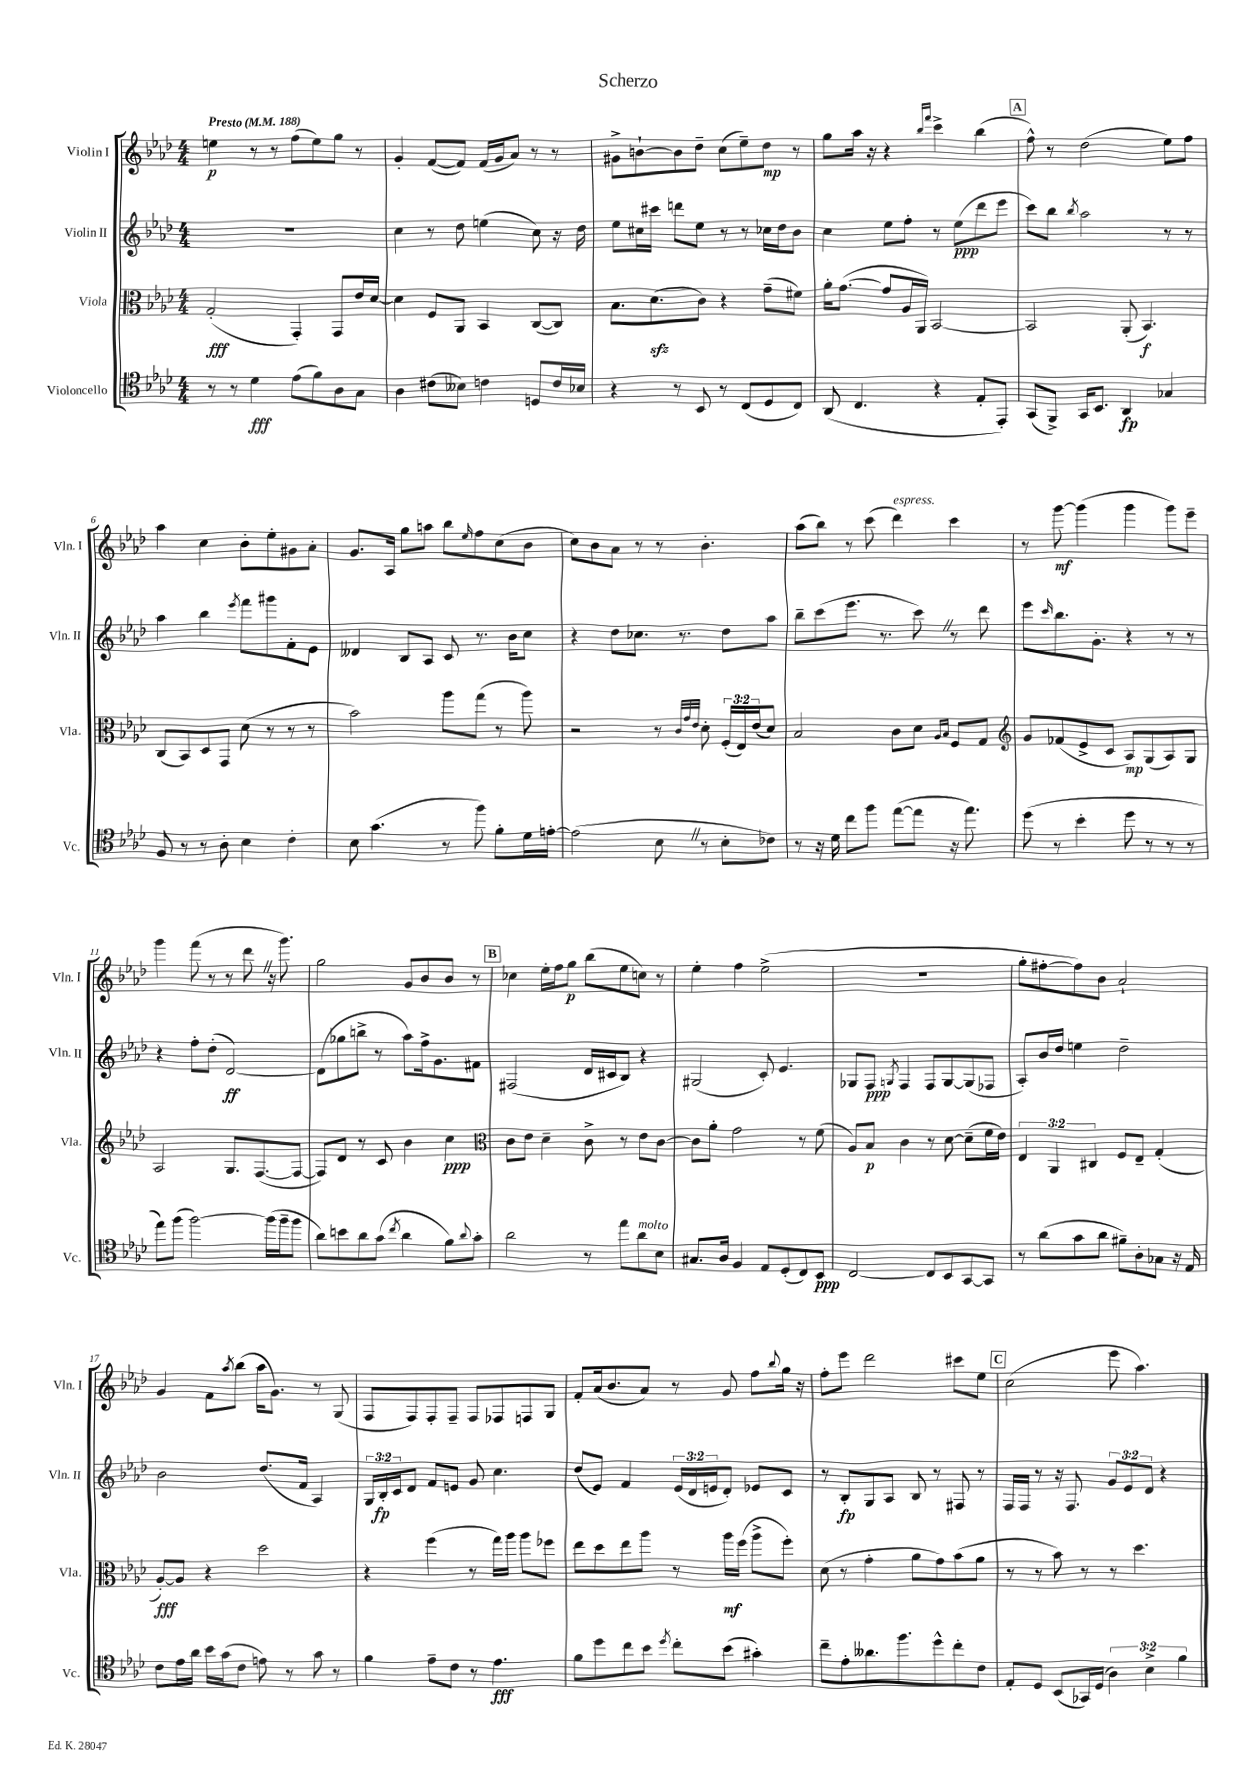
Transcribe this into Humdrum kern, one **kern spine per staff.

**kern	**dynam	**kern	**dynam	**kern	**dynam	**kern	**dynam
*part4	*part4	*part3	*part3	*part2	*part2	*part1	*part1
*staff4	*staff4	*staff3	*staff3	*staff2	*staff2	*staff1	*staff1
*I"Violoncello	*	*I"Viola	*	*I"Violin II	*	*I"Violin I	*
*I'Vc.	*	*I'Vla.	*	*I'Vln. II	*	*I'Vln. I	*
*clefC4	*	*clefC3	*	*clefG2	*	*clefG2	*
*k[b-e-a-d-]	*	*k[b-e-a-d-]	*	*k[b-e-a-d-]	*	*k[b-e-a-d-]	*
*M4/4	*	*M4/4	*	*M4/4	*	*M4/4	*
*MM188	*	*MM188	*	*MM188	*	*MM188	*
=1	=1	=1	=1	=1	=1	=1	=1
!	!	!	!	!	!	!LO:TX:a:B:t=Presto	!
8r	.	(2G'/	fff	1r	.	4een\	p
8r	.	.	.	.	.	.	.
4d-\	fff	.	.	.	.	8r	.
.	.	.	.	.	.	8r	.
(8e-\L	.	4GG'/)	.	.	.	(8ff\L	.
8f\)	.	.	.	.	.	8ee\)	.
8A-\	.	8GG/L	.	.	.	8gg\J	.
8G\J	.	16e-/L	.	.	.	8r	.
.	.	[16d-/JJ	.	.	.	.	.
=2	=2	=2	=2	=2	=2	=2	=2
4A-\	.	4d-\]	.	4cc\	.	4g'/	.
(8c#X\L	.	8F/L	.	8r	.	([8f/L	.
8B--X\J)	.	8AA-/J	.	8dd-\	.	8f/J])	.
4cn\	.	4BB-/	.	(4een\	.	(16f/LL	.
.	.	.	.	.	.	16g/J	.
.	.	.	.	.	.	8a-/J)	.
8Dn/L	.	([8C/L	.	8cc\)	.	8r	.
16c/L	.	8C/J])	.	16r	.	8r	.
16B-X/JJ	.	.	.	16dd-\	.	.	.
=3	=3	=3	=3	=3	=3	=3	=3
4r	.	8.B-\L	.	8ee-\L	.	8g#X^\L	.
.	.	.	.	16cc#X\L	.	[8bn`\	.
.	.	(8.d-zz\	.	16ccc#X\JJ	.	.	.
8r	.	.	.	8dddn\L	.	8b\]	.
8BB-/	.	8c\J)	.	8ee-\J	.	8dd-~\J	.
8r	.	4r	.	8r	.	(8cc\L	.
(8C/L	.	.	.	8r	.	8ee-~\)	.
8D-/	.	(8g~\L	.	16cc-X\LL	.	8dd-\J	mp
.	.	.	.	16dd-\J	.	.	.
8C/J)	.	8f#X\J)	.	8b-\J	.	8r	.
=4	=4	=4	=4	=4	=4	=4	=4
(8AA-/	.	16a-'\KL	.	4cc\	.	8gg\L	.
.	.	([8.g\J	.	.	.	.	.
4.C/	.	.	.	.	.	16aa-\Jk	.
.	.	.	.	.	.	16r	.
.	.	8g/L]	.	8ee-\L	.	4r	.
.	.	16A-/L	.	8ff'\J	.	.	.
.	.	16AA-/JJ)	.	.	.	.	.
.	.	.	.	.	.	16qqbb-/LL	.
.	.	.	.	.	.	16qqfff/JJ	.
4r	.	[2BB-/	.	8r	.	4ccc^\	.
.	.	.	.	(8ee-\L	ppp	.	.
8E-'/L	.	.	.	8ddd-\	.	(4bb-\	.
8EE-'/J)	.	.	.	8eee-\J	.	.	.
!!LO:REH:place=s1:t=A
=5	=5	=5	=5	=5	=5	=5	=5
(8GG/L	.	2BB-/]	.	8ccc\L)	.	8ff^^\)	.
8FF^/J)	.	.	.	8bb-\J	.	8r	.
.	.	.	.	8qbb-/	.	.	.
16GG/KL	.	.	.	2aa-\	.	(2dd-\	.
8.BB-/J	.	.	.	.	.	.	.
4AA-/	fp	(8AA-'/	.	.	.	.	.
.	.	4.BB-/)	f	.	.	.	.
4G-X/	.	.	.	8r	.	8ee-\L)	.
.	.	.	.	8r	.	8ff\J	.
!!LO:LB:g=z
=6	=6	=6	=6	=6	=6	=6	=6
8F/	.	(8C/L	.	4aa-\	.	4aa-\	.
8r	.	8BB-/)	.	.	.	.	.
8r	.	8D-/	.	4bb-\	.	4cc\	.
8A-'\	.	8GG/J	.	.	.	.	.
.	.	.	.	8qeee-/	.	.	.
4B-\	.	(8d-\	.	8fff\L	.	8b-'\L	.
.	.	8r	.	8ggg#X\	.	8ee-'\	.
4c'\	.	8r	.	8f'\	.	8g#X\	.
.	.	8r	.	8e-\J	.	8a-'\J	.
=7	=7	=7	=7	=7	=7	=7	=7
8B-\	.	2b-\)	.	4d--X/	.	8.g/L	.
(4.g\	.	.	.	.	.	.	.
.	.	.	.	.	.	16A-/Jk	.
.	.	.	.	8B-/L	.	8gg\L	.
.	.	.	.	8A-/J	.	8aan\J	.
8r	.	8aa-\L	.	8c/	.	8bb-\L	.
.	.	.	.	.	.	16qqee-/	.
8ff\)	.	(8gg\J	.	8.r	.	8ff\	.
8f'\L	.	8r	.	.	.	(8cc\	.
.	.	.	.	16b-\KL	.	.	.
16d-\L	.	8aa-\)	.	8cc\J	.	8b-\J	.
[16en'\JJ	.	.	.	.	.	.	.
=8	=8	=8	=8	=8	=8	=8	=8
(2e\]	.	2r	.	4r	.	8cc\L)	.
.	.	.	.	.	.	8b-\	.
.	.	.	.	8dd-\L	.	8a-\J	.
.	.	.	.	8.cc-X\J	.	8r	.
8B-Z\	.	8r	.	.	.	8r	.
.	.	.	.	8.r	.	.	.
.	.	32qqc/LLL	.	.	.	.	.
.	.	32qqg/	.	.	.	.	.
.	.	32qqe-/JJJ	.	.	.	.	.
8r	.	8d-'\	.	.	.	4.b-'\	.
8B-'\L	.	(24F'/LL	.	8dd-\L	.	.	.
.	.	24E-/)	.	.	.	.	.
.	.	(24e-/J	.	.	.	.	.
8c-X\J)	.	8d-/J)	.	8aa-\J	.	.	.
=9	=9	=9	=9	=9	=9	=9	=9
8r	.	2B-/	.	8bb-~\L	.	(8aa-\L	.
16r	.	.	.	(8ccc\	.	8bb-\J)	.
16d-\	.	.	.	.	.	.	.
8cc\L	.	.	.	8.eee-\J	.	8r	.
8ff\J	.	.	.	.	.	(8ccc\	.
.	.	.	.	8.r	.	.	.
!	!	!	!	!	!	!LO:TX:a:i:t=espress.	!
([8ee-\L	.	8c\L	.	.	.	4ddd-\)	.
8ee-\J]	.	8d-\J	.	8cccZ\)	.	.	.
.	.	16qqA-/LL	.	.	.	.	.
.	.	16qqB-/JJ	.	.	.	.	.
16r	.	8F/L	.	8r	.	4ccc\	.
8.ee-\)	.	.	.	.	.	.	.
.	.	8G/J	.	8ddd-\	.	.	.
=10	=10	=10	=10	=10	=10	=10	=10
*	*	*clefG2	*	*	*	*	*
(8dd-\	.	8g/L	.	8eee-\L	.	8r	.
.	.	.	.	16qqccc/	.	.	.
8r	.	(8f-X/	.	8.bb-\	.	[8ggg\	mf
4b-'\	.	8e-^/	.	.	.	(4ggg\]	.
.	.	.	.	8.g'\J	.	.	.
.	.	8c/J	.	.	.	.	.
8dd-\	.	8A-/L)	mp	4r	.	4ggg\	.
8r	.	(8G/	.	.	.	.	.
8r	.	8A-/)	.	8r	.	8ggg\L)	.
8r	.	8G/J	.	8r	.	8eee-~\J	.
!!LO:LB:g=z
=11	=11	=11	=11	=11	=11	=11	=11
8ee-\L)	.	2A-/	.	4r	.	4ggg\	.
(8ff\J	.	.	.	.	.	.	.
[2ff\)	.	.	.	8ff'\L	.	(8fff\	.
.	.	.	.	(8dd-'\J	.	8r	.
.	.	8.G/L	.	[2d-/)	ff	8r	.
.	.	.	.	.	.	8ddd-Z\	.
.	.	([8.F/	.	.	.	.	.
(16ff\LL]	.	.	.	.	.	16r	.
16ff~\J	.	.	.	.	.	8.ggg\)	.
8ff\J	.	8F/J_	.	.	.	.	.
=12	=12	=12	=12	=12	=12	=12	=12
8a-\L)	.	8F/L])	.	(8d-\L]	.	2gg\	.
8bn\	.	8d-/J	.	8gg-X\	.	.	.
8a-\	.	8r	.	8bbn^\J	.	.	.
(8g\J	.	8c/	.	8r	.	.	.
8qcc/	.	.	.	.	.	.	.
4a-\	.	4b-\	.	8aa-\L)	.	8g/L	.
.	.	.	.	16ff^\k	.	8b-/	.
.	.	.	.	8.g\	.	.	.
8f\L)	.	4cc\	ppp	.	.	8b-/J	.
8qqa-/	.	.	.	.	.	.	.
8g'\J	.	.	.	8f#X\J	.	8r	.
!!LO:REH:place=s1:t=B
=13	=13	=13	=13	=13	=13	=13	=13
*	*	*clefC3	*	*	*	*	*
2a-\	.	8c\L	.	(2F#X/	.	4cc-X\	.
.	.	8e-\J	.	.	.	.	.
.	.	4d-~\	.	.	.	16ee-'\LL	.
.	.	.	.	.	.	16ff\J	.
.	.	.	.	.	.	8gg\J	p
8r	.	8c^\	.	16d-/LL	.	(8bb-\L	.
.	.	.	.	16c#X/J	.	.	.
8ee-\L	.	8r	.	8B-/J)	.	8ee-\	.
!LO:TX:a:i:t=molto	!	!	!	!	!	!	!
8a-\	.	8e-\L	.	4r	.	8ccn\J)	.
8B-\J	.	[8c\J	.	.	.	8r	.
=14	=14	=14	=14	=14	=14	=14	=14
8.G#X/L	.	8c\L]	.	(2G#X/	.	4ee-'\	.
.	.	8a-'\J	.	.	.	.	.
16A-/Jk	.	.	.	.	.	.	.
4F/	.	2g\	.	.	.	4ff\	.
8E-/L	.	.	.	8c'/)	.	(2ee-^\	.
(8D-'/	.	.	.	4.e-/	.	.	.
8C/)	.	8r	.	.	.	.	.
8BB-/J	ppp	(8f\	.	.	.	.	.
=15	=15	=15	=15	=15	=15	=15	=15
[2C/	.	8A-/L)	.	8G-X/L	.	1r	.
.	.	8B-/J	p	8F/J	ppp	.	.
.	.	.	.	8qGn/	.	.	.
.	.	4c\	.	4F/	.	.	.
8C/L]	.	8r	.	8F/L	.	.	.
8BB-/	.	[8d-\	.	[8G/	.	.	.
[8GG/	.	(8d-~\L]	.	(8G/]	.	.	.
8GG/J]	.	16f\L	.	8F-X/J	.	.	.
.	.	16e-\JJ)	.	.	.	.	.
=16	=16	=16	=16	=16	=16	=16	=16
8r	.	6E-/	.	8A-'/L)	.	8gg'\L	.
(8a-\L	.	.	.	16b-/L	.	[8ff#X'\	.
.	.	6AA-/	.	.	.	.	.
.	.	.	.	16dd-/JJ	.	.	.
8g\	.	.	.	4een\	.	8ff#\])	.
.	.	6C#X/	.	.	.	.	.
8a-\J	.	.	.	.	.	8b-\J	.
8f#X~\L)	.	8F/L	.	2dd-~\	.	2a-`/	.
8A-'\	.	8E-~/J	.	.	.	.	.
8G-X\J	.	(4G'/	.	.	.	.	.
16r	.	.	.	.	.	.	.
16E-/	.	.	.	.	.	.	.
!!LO:LB:g=z
=17	=17	=17	=17	=17	=17	=17	=17
8c\L	.	[8A-'/L)	fff	2b-\	.	4g/	.
16e-\L	.	8A-/J]	.	.	.	.	.
16a-\JJ	.	.	.	.	.	.	.
16b-\LL	.	4r	.	.	.	8f\L	.
(16g\J	.	.	.	.	.	.	.
.	.	.	.	.	.	8qaa-/	.
8c\J	.	.	.	.	.	(8bb-\J	.
8en\)	.	2dd-\	.	(8.dd-/L	.	16aa-\KL	.
.	.	.	.	.	.	8.g\J)	.
8r	.	.	.	.	.	.	.
.	.	.	.	16f/Jk	.	.	.
8g\	.	.	.	4A-/)	.	8r	.
8r	.	.	.	.	.	(8G/	.
=18	=18	=18	=18	=18	=18	=18	=18
4f\	.	4r	.	24G/LL	.	8F/L	.
.	.	.	.	24B-'/	fp	.	.
.	.	.	.	24c/J	.	.	.
.	.	.	.	8d-/J	.	8F/)	.
8e-~\L	.	(4ff\	.	8f/L	.	8F'/	.
8c\J	.	.	.	8en/J	.	8F~/J	.
8r	.	8r	.	8g/	.	8F/L	.
4.e-\	fff	16gg\LL)	.	4.cc\	.	8F-X/	.
.	.	16aa-\JJ	.	.	.	.	.
.	.	8aa-\L	.	.	.	8Fn/	.
.	.	8ff-X\J	.	.	.	8G/J	.
=19	=19	=19	=19	=19	=19	=19	=19
8f\L	.	8ee-\L	.	(8dd-/L	.	8f'/L	.
8dd-\	.	8dd-\	.	8e-/J)	.	(16a-/k	.
.	.	.	.	.	.	8.b-/	.
8cc\	.	8ee-\	.	4f/	.	.	.
8b-\J	.	8aa-\J	.	.	.	8a-/J)	.
8qdd-/	.	.	.	.	.	.	.
8cc'\L	.	8r	.	(24e-/LL	.	8r	.
.	.	.	.	24d-/	.	.	.
.	.	.	.	24en/J	.	.	.
(8b-\J	.	16aa-\LL	mf	8d-'/J)	.	8g/	.
.	.	(16ff\JJ	.	.	.	.	.
4g#X'\)	.	8aa-^\L	.	8e-X/L	.	8ff\L	.
.	.	.	.	.	.	8qqbb-/	.
.	.	8ff'\J)	.	8c/J	.	16gg\Jk	.
.	.	.	.	.	.	16r	.
=20	=20	=20	=20	=20	=20	=20	=20
8cc~\L	.	(8d-\	.	8r	.	8ff'\L	.
8e-'\	.	8r	.	8B-'/L	fp	8eee-\J	.
8.a--X\	.	4g'\	.	8G/	.	2ddd-\	.
.	.	.	.	8A-/J	.	.	.
8.ff\	.	.	.	.	.	.	.
.	.	8a-\L	.	8B-/	.	.	.
8dd-^^\	.	8g\)	.	8r	.	.	.
8cc'\	.	(8b-\	.	8F#X/	.	8ccc#X\L	.
8c\J	.	8a-\J	.	8r	.	8ee-\J	.
!!LO:REH:place=s1:t=C
=21	=21	=21	=21	=21	=21	=21	=21
8E-'/L	.	8r	.	16F/LL	.	(2cc\	.
.	.	.	.	16F/JJ	.	.	.
8D-/J	.	8r	.	8r	.	.	.
(8BB-/L	.	8b-\)	.	16r	.	.	.
.	.	.	.	8.F/	.	.	.
16GG-X/L)	.	8r	.	.	.	.	.
(16D-/JJ	.	.	.	.	.	.	.
6A-\)	.	8r	.	12g/L	.	8eee-\	.
.	.	.	.	12e-/	.	.	.
.	.	4.dd-\	.	.	.	4.aa-\)	.
6B-^\	.	.	.	12d-/J	.	.	.
.	.	.	.	4r	.	.	.
6f\	.	.	.	.	.	.	.
==	==	==	==	==	==	==	==
*-	*-	*-	*-	*-	*-	*-	*-
